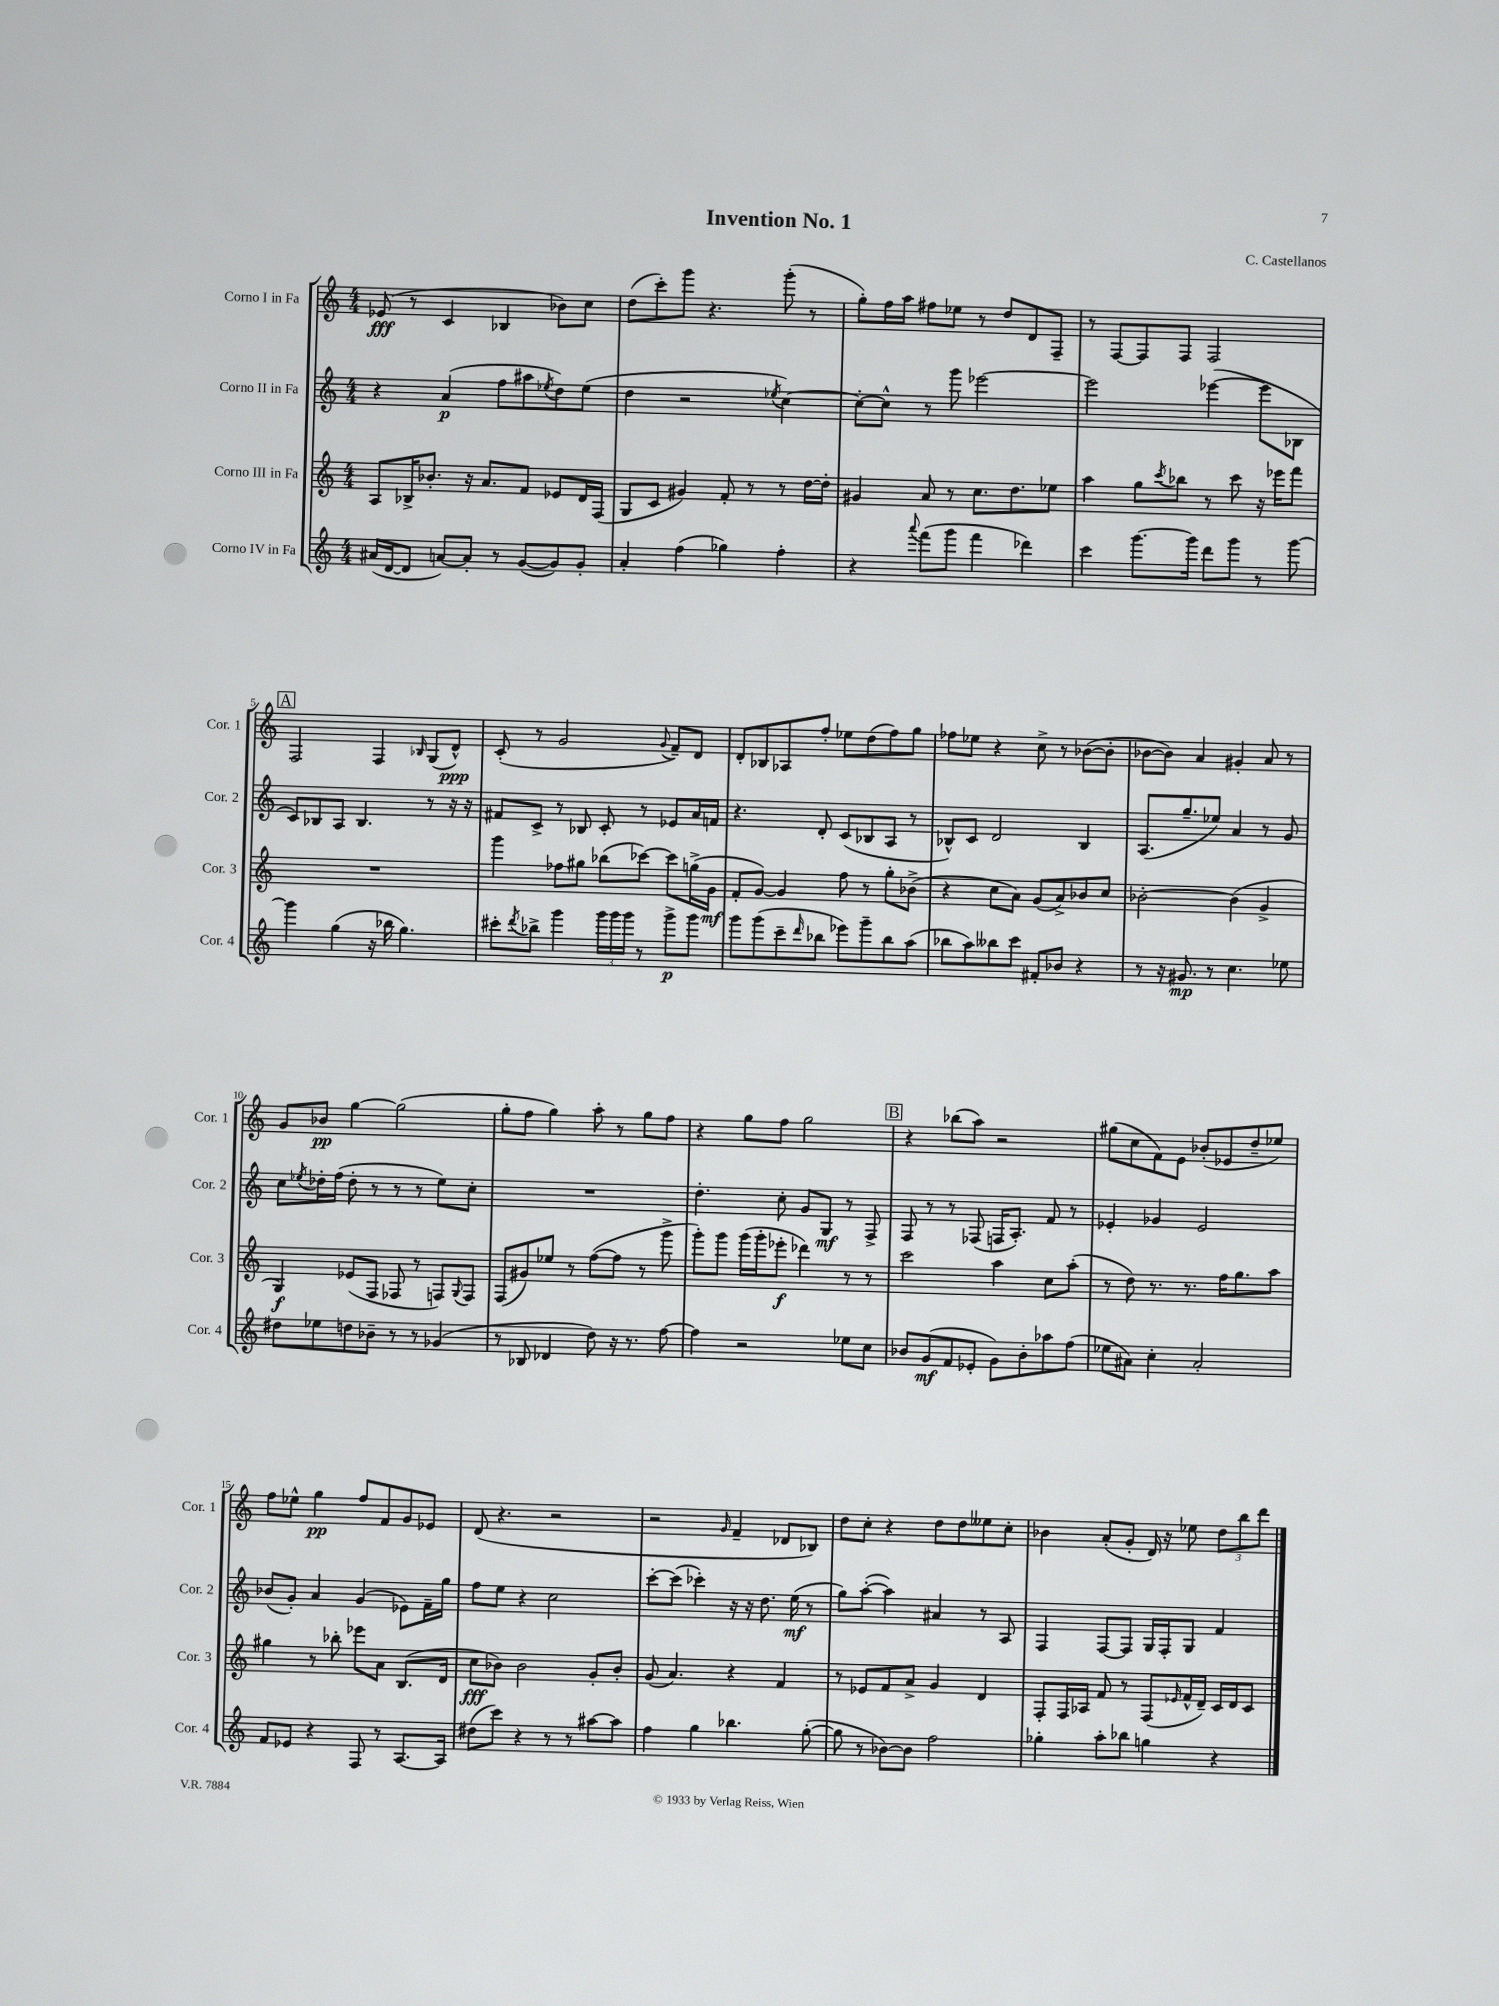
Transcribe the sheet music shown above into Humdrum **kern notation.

**kern	**kern	**kern	**kern
*staff4	*staff3	*staff2	*staff1
*clefG2	*clefG2	*clefG2	*clefG2
*k[]	*k[]	*k[]	*k[]
*M4/4	*M4/4	*M4/4	*M4/4
(16a#	8A	4r	(8e-
[16d	.	.	.
8d]	16B-^	.	8r
.	8.b-'	.	.
[8a)	.	(4a	4c
8a']	16r	.	.
.	8.a	.	.
8r	.	8ff	4B-
([8g	8f	8aa#	.
.	.	8qee-	.
8g])	8e-	8dd)	8b-)
8g'	16d	(8ee-	8cc
.	(16F	.	.
=	=	=	=
4a'	8G	4dd	(8dd
.	8c	.	8ccc')
(4ff	4g#)	2r	8ggg
.	.	.	4.r
4gg-)	8f'	.	.
.	8r	.	.
.	.	8qee-	.
4ff'	8r	[4cc)	(8ggg'
.	[16dd	.	8r
.	16dd']	.	.
=	=	=	=
4r	4g#	8cc'_	8gg')
.	.	8cc^^]	16ff
.	.	.	16aa
8qqaaa	.	.	.
(8fff	8a	8r	8ff#
8ggg	8r	8ggg	8ee-
4fff	8.cc	[2eee-	8r
.	.	.	8dd
.	8.dd	.	.
4ddd-)	.	.	8d
.	8ee-	.	8F~
=	=	=	=
4ccc	4aa	2eee-]	8r
.	.	.	[8F
[8.ggg	8gg	.	8F]
.	8qccc	.	.
.	8bb-	.	8F
16ggg]	.	.	.
8ddd	8r	([4eee-	2F
8ggg	8ccc	.	.
8r	16r	8eee-]	.
.	16eee-	.	.
[8ggg	8fff	8B-	.
=	=	=	=
4ggg]	1r	8c)	2F
.	.	8B-	.
(4gg	.	8A	.
.	.	4.B-	.
16r	.	.	4F
16bb-	.	.	.
4.gg)	.	.	.
.	.	.	16qqB-
.	.	8r	(8G
.	.	16r	8d^^)
.	.	16r	.
=	=	=	=
8ccc#'	4ggg	8f#	(8c'
8qddd	.	.	.
8bb-^	.	8c^	8r
4ggg	8ff-	8r	2g
.	8gg#	8B-	.
24ggg	(8bb-	8c'	.
24ggg	.	.	.
24ggg	.	.	.
8r	[8ccc-)	8r	.
.	.	.	8qqg
8ggg^	8ccc-]	8e-	8f~)
8ggg	(16gg^	16a	8d
.	16g	16f	.
=	=	=	=
8ggg	8f'	4.r	8d'
(8ggg	[8g)	.	8B-
8ccc~	4g]	.	8A-
16qqddd	.	.	.
8bb-	.	8d'	8ff'
8eee-)	8ff	(8c	8ee-
8ggg~	8r	8B-	(8dd
8bb-	8gg'	8A	8ff)
(8aa	(8b-^	8r	8gg
=	=	=	=
8bb-	4r	8B-^^)	8ff-
8aa)	.	8c	8ee-
8bb--	8cc	2d	4r
8ccc	8a)	.	.
8f#'	(8g	.	8cc^
8b-	8a^)	.	8r
4r	8b-	4B-	([8b-
.	8cc	.	8b-']
=	=	=	=
8r	[2b-'	(8.A	[8b-
16r	.	.	8b-])
8.g#	.	8.gg~	.
.	.	.	4a
8r	.	8ee-)	.
4.cc	(4b-]	4a	4g#'
.	4g^	8r	8a
8ee-	.	8g	8r
=	=	=	=
8dd#	4G)	8cc	8g
.	.	8qee-	.
8ee-	.	16dd-'	8b-
.	.	(16ff	.
8dd	(8e-	8dd-'	[4gg
8b-~	8F	8r	.
8r	8F-	8r	(2gg]
8r	8r	8r	.
(4g-	8F)	8ee-)	.
.	8qqG	.	.
.	8F	8cc'	.
=	=	=	=
8r	(8F	1r	8gg'
8B-	8g#)	.	8ff
4d-	8ee-	.	4gg)
.	8r	.	.
8dd)	([8ff	.	8aa'
16r	8ff]	.	8r
8.r	.	.	.
.	8r	.	8gg
[8ff	8ggg^	.	8ff
=	=	=	=
4ff]	8ggg')	4.dd'	4r
.	8ggg	.	.
2r	(16ggg	.	8gg
.	16ggg'	.	.
.	8eee-'	8cc'	8ff
.	4ddd-)	8g	2gg
.	.	8G	.
8ee-	8r	8r	.
8cc	8r	8F^	.
=	=	=	=
8b-	2ccc	8F	4r
(8g	.	8r	.
8f	.	8r	(8bb-
8e-'	.	(8F-	8aa)
8g)	4aa	16F	2r
.	.	8.A')	.
8b-'	.	.	.
8aa-	8cc	8f	.
(8ff	(8aa'	8r	.
=	=	=	=
8ee-	8r	4e-'	(8gg#
8a#)	8dd)	.	8cc
4cc'	8.r	4g-	8f)
.	.	.	8e
.	8.r	.	.
2a#'	.	2e-	(8b-'
.	16ff	.	8e-
.	8.gg	.	.
.	.	.	8dd~
.	8aa	.	8ee-)
=	=	=	=
8f	4gg#	(8b-	8ff
8e-	.	8g')	8ee-^^
4r	8r	4a	4gg
.	8bb-'	.	.
8F	8eee-	(4g	8ff
8r	8a	.	8f
[8.A	(8.B	8e-)	8g
.	.	16f~	8e-
16A]	16d	16gg	.
=	=	=	=
(8dd#	8cc	8ff	(8d
8ccc)	8b-)	8ee	4.r
4r	2b-	4r	.
8r	.	2cc	2r
8r	.	.	.
[8aa#	8g'	.	.
8aa#]	8b-'	.	.
=	=	=	=
4ff	(8g	[8ccc'	2r
.	4.a)	(8ccc]	.
4gg	.	4ccc-')	.
.	.	.	16qqg
4.bb-	4r	16r	4f~
.	.	16r	.
.	.	8.dd	.
.	4f	.	8d-
.	.	(16ee	.
([8gg'	.	8r	8B-)
=	=	=	=
8gg]	8r	8gg)	8dd
8r	8e-	([8aa'	8cc'
[8b-)	8f	4aa])	4r
8b-]	8a^	.	.
2ff	4g	4a#	8dd
.	.	.	8dd
.	4d	8r	8ee--
.	.	8A	8cc'
=	=	=	=
4gg-'	8F'	4F	4b-
.	16F	.	.
.	16A-	.	.
8aa'	8f	[8F	(8a'
8bb-	8r	8F]	8g'
4gg	(8F	16G	16d)
.	.	16F'	16r
.	16qqe-	.	.
.	16f^^	8G	8ee-
.	16d~)	.	.
4r	16c	4f	12dd
.	16d	.	.
.	.	.	12bb
.	8c	.	.
.	.	.	12ddd
==	==	==	==
*-	*-	*-	*-
